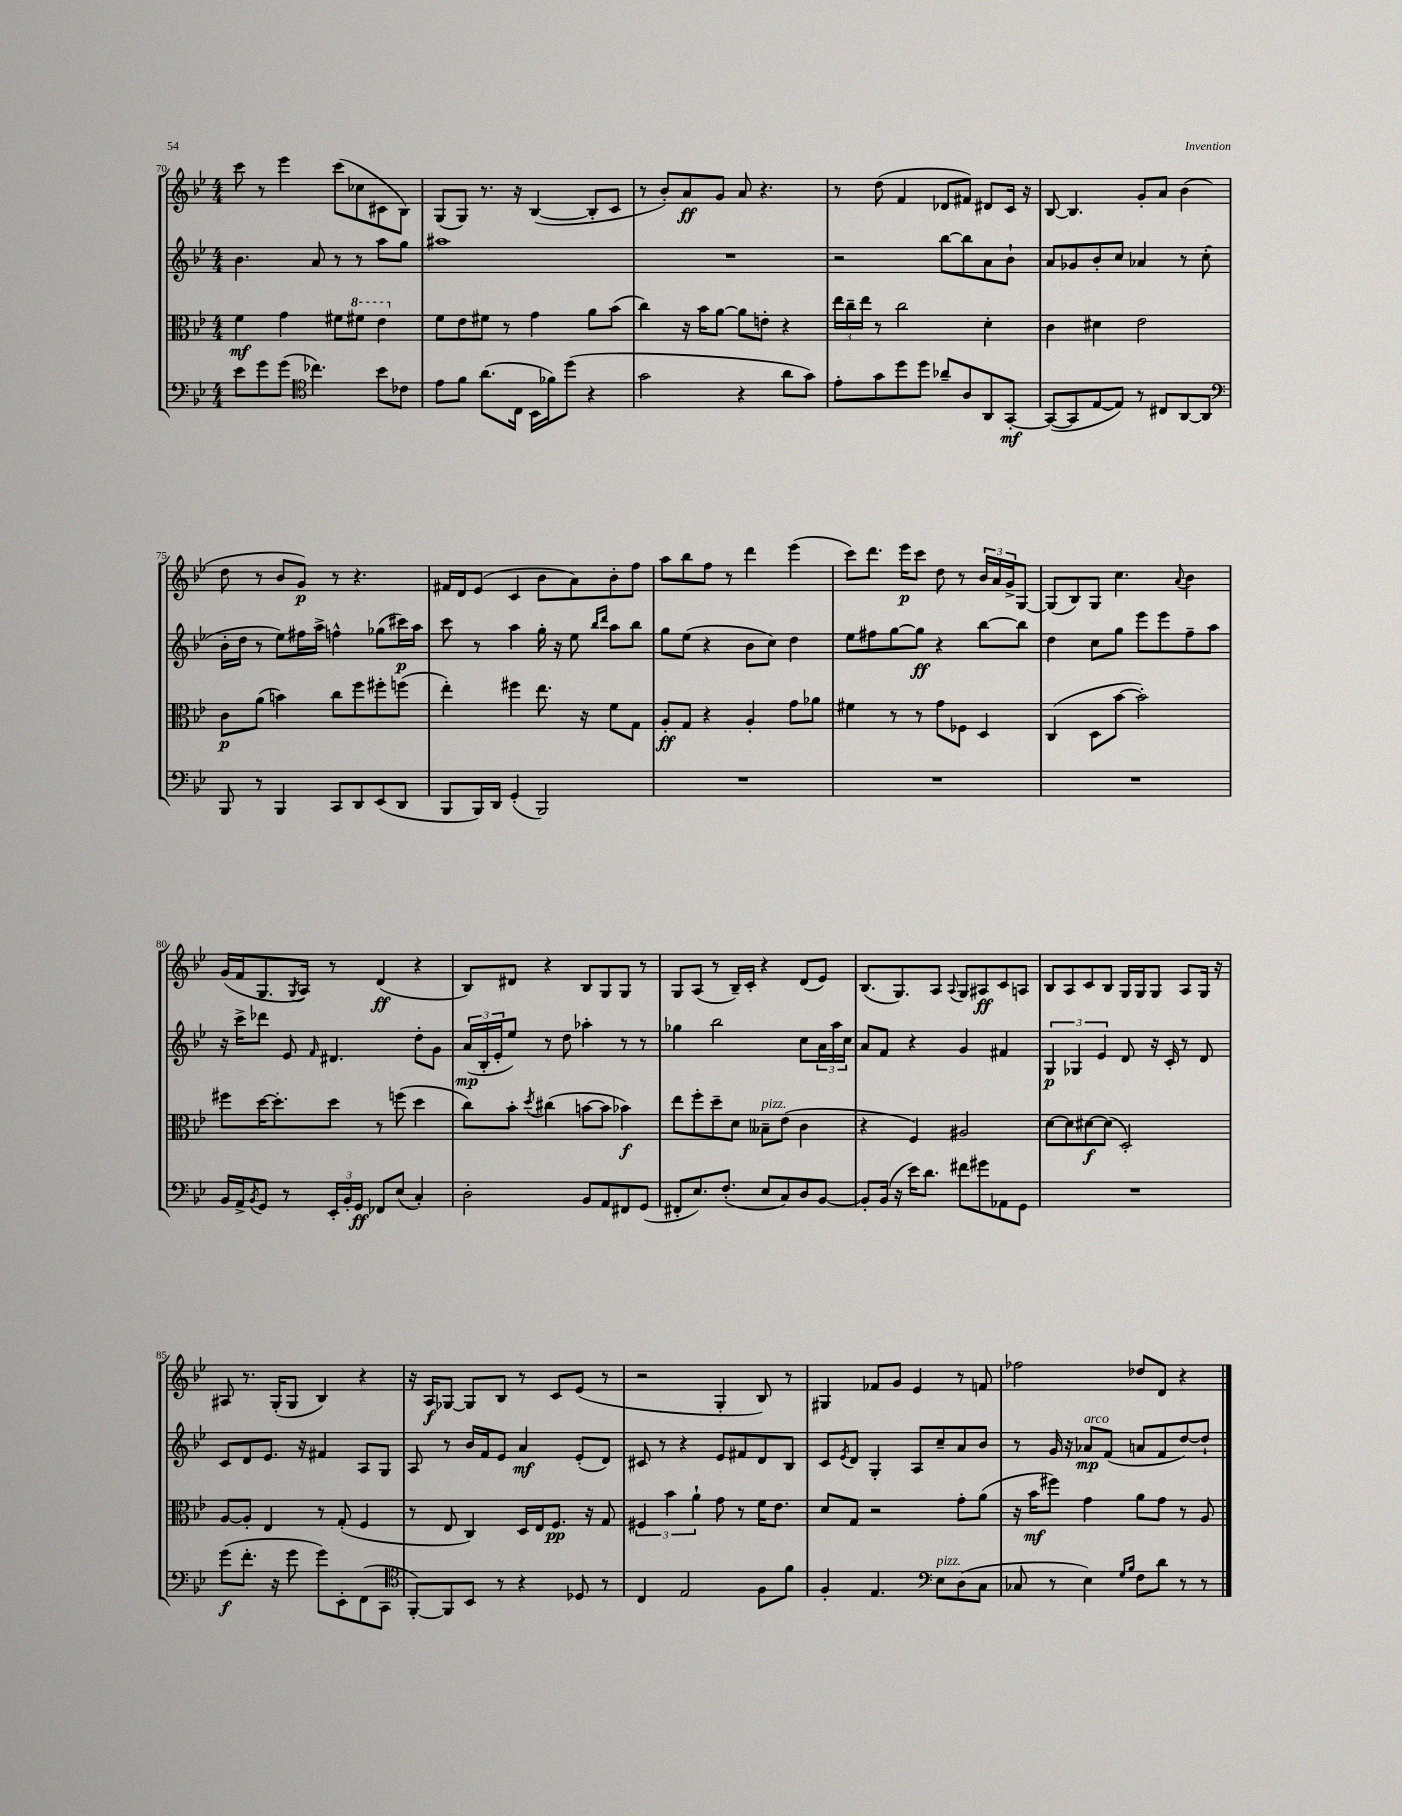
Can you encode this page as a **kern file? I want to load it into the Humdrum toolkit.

**kern	**kern	**kern	**kern
*staff4	*staff3	*staff2	*staff1
*clefF4	*clefC3	*clefG2	*clefG2
*k[b-e-]	*k[b-e-]	*k[b-e-]	*k[b-e-]
*M4/4	*M4/4	*M4/4	*M4/4
8e-	4f	4.b-	8ccc
8g	.	.	8r
(8g	4g	.	4eee-
*clefC4	*	*	*
4.cc-)	.	8a	.
.	8f#	8r	(8ccc
.	8ff#	8r	8cc-
8b-	4ee-	8aa	8c#
8c-	.	8gg	8B-)
=	=	=	=
8e-	8f	1aa#	(8G
8f	8e-	.	8G)
(8.a	8f#	.	8.r
.	8r	.	.
16C	.	.	16r
16BB-	4g	.	([4B-
16f-)	.	.	.
(8dd	.	.	.
4r	8a	.	8B-']
.	(8b-	.	8c
=	=	=	=
2g	4cc)	1r	8r
.	.	.	8b-')
.	16r	.	8a
.	16b-	.	.
.	[8a	.	8g
4r	8a]	.	8a
.	8e'	.	4.r
8a	4r	.	.
8g)	.	.	.
=	=	=	=
8e-'	24ee-	2r	8r
.	24cc~	.	.
.	24ee-	.	.
8g	8r	.	(8dd
8dd	2cc	.	4f
8dd	.	.	.
8a-~	.	[8bb-	8d-
8A	.	8bb-]	8f#)
8AA	4d'	8a	8d#
[8GG'	.	8b-`	16c
.	.	.	16r
=	=	=	=
(8GG_	4c	8a	[8B-
8GG]	.	8g-	4.B-]
[8E-	4d#	8b-'	.
8E-])	.	8cc	.
8r	2e-	4a-	8g'
8C#	.	.	8a
[8AA	.	8r	(4b-
8AA]	.	(8cc'	.
=	=	=	=
*clefF4	*	*	*
8BBB-	8c	16b-'	8dd
.	.	16dd	.
8r	(8a	8r	8r
4BBB-	4b)	8ee-)	8b-
.	.	16ff#	8g)
.	.	16aa^	.
8CC	8cc	4ff^^	8r
8DD	8ff	.	4.r
(8EE-	8ff#'	(8gg-	.
8DD	(8ff	16ccc#)	.
.	.	16aa	.
=	=	=	=
8BBB-	4ee-')	8ccc	16f#
.	.	.	16d
16BBB-)	.	8r	(8e-
16DD	.	.	.
(4GG'	4ff#	4aa	4c
2BBB-)	8.ee-	16gg'	8b-
.	.	16r	.
.	.	8ee-	8a)
.	16r	.	.
.	.	16qqbb-	.
.	.	16qqddd	.
.	8f	8aa	8b-'
.	8G	8bb-	8ff
=	=	=	=
1r	8A'	8gg	8aa
.	8G	(8ee-	8bb-
.	4r	4r	8ff
.	.	.	8r
.	4A'	8b-	4ddd
.	.	8cc)	.
.	8g	4dd	(4eee-
.	8a-	.	.
=	=	=	=
1r	4f#	8ee-	8ccc)
.	.	8ff#	8.ddd
.	8r	[8gg	.
.	.	.	16eee-
.	8r	8gg]	8ccc
.	8g	4r	8dd
.	8F-	.	8r
.	4D	[8bb-	24b-
.	.	.	24a
.	.	.	24g^
.	.	8bb-]	[8G
=	=	=	=
1r	(4C	4dd	(8G]
.	.	.	8B-)
.	8D	8cc	8G
.	[8b-	8gg	4.cc
.	2b-'])	8eee-	.
.	.	8eee-	.
.	.	.	8qqa
.	.	8ff~	4b-
.	.	8aa	.
=	=	=	=
16BB-	8ff#	16r	(16g
16AA^	.	16ccc^	16f
8qBB-	.	.	.
8GG	[16dd	8ddd-	8.G
.	8.dd']	.	.
8r	.	8e-	.
.	.	.	8qG
.	.	.	16A)
.	.	16qqf	.
24EE-'	8dd	4.d#	8r
24BB-'	.	.	.
24GG	.	.	.
8FF-	8r	.	(4d
(8E-	(8ff	.	.
4C')	4dd	8dd'	4r
.	.	8g	.
=	=	=	=
2D'	8cc)	(24a	8B-)
.	.	24B-'	.
.	.	24e-'	.
.	8b-'	8ee-)	8d#
.	8qdd	.	.
.	(4cc#	8r	4r
.	.	8dd	.
8BB-	[8b	4aa-'	8B-
8AA	8b]	.	8G
8FF#	4b-)	8r	8G
(8GG	.	8r	8r
=	=	=	=
8FF#'	8ee-	4gg-	8G
8.E-)	8ff'	.	(8A
.	8dd~	2bb-	8r
(8.F'	.	.	.
.	8d	.	16B-~)
.	.	.	16c'
8E-	8B--~	.	4r
8C)	(8e-	.	.
8D	4c	8cc	(8d
[8BB-	.	24a	8e-)
.	.	24aa	.
.	.	24cc	.
=	=	=	=
8BB-']	4r	8a	(8.B-
(16BB-	.	8f	.
16r	.	.	8.G)
16e-)	4F)	4r	.
8.d	.	.	.
.	.	.	8A
.	.	.	8qqA
8f#	2A#	4g	8G
8g#	.	.	8A#
8AA-	.	4f#	8c
8GG	.	.	8A
=	=	=	=
1r	[8d	6G	8B-
.	8d]	.	8A
.	.	6G-	.
.	[8d#	.	8c
.	.	6e-	.
.	(8d#]	.	8B-
.	2D')	8d	16G
.	.	.	16G
.	.	16r	8G
.	.	16c'	.
.	.	8r	8A
.	.	8d	16G
.	.	.	16r
=	=	=	=
(8g	[8A	8c	8A#
8.f'	8A']	8d	8.r
.	4E-	8.e-	.
16r	.	.	(16G'
8g	.	.	8G
.	.	16r	.
8g)	8r	4f#	4B-)
8EE-'	(8G'	.	.
(8FF	4F	8A	4r
8CC	.	8G	.
=	=	=	=
*clefC4	*	*	*
[8FF')	8r	8A	16r
.	.	.	16A
8FF]	8E-	8r	[8G-
8BB-	4C)	16b-	8G-]
.	.	16f	.
8r	.	8e-	8B-
4r	16D	4a	8r
.	16E-	.	.
.	8.F	.	8c
8D-	.	(8e-'	(8e-
.	16r	.	.
8r	8G	8d)	8r
=	=	=	=
4C	6F#	8c#	2r
.	.	8r	.
.	6b-	.	.
2E-	.	4r	.
.	6a`	.	.
.	8g	8e-	4G'
.	8r	8f#	.
8F	16f	8d	8B-)
.	8.e-	.	.
8f	.	8B-	8r
=	=	=	=
4F'	8d	8c	4G#
.	.	8qe-	.
.	8G	8d	.
4.E-	2r	4G'	8f-
.	.	.	8g
.	.	8A	4e-
*clefF4	*	*	*
8E-	.	8cc~	.
(8D	8g'	8a	8r
8C	(8a	8b-	8f
=	=	=	=
8C-	16r	8r	2ff-
.	16b-	.	.
8r	8ff#)	16g	.
.	.	16r	.
4E-)	4g	8a-	.
.	.	(8f	.
16qqG	.	.	.
16qqB-	.	.	.
8F	8a	8a	8dd-
8d	8g	8f	8d
8r	8r	[8dd)	4r
8r	8A	8dd`]	.
==	==	==	==
*-	*-	*-	*-
